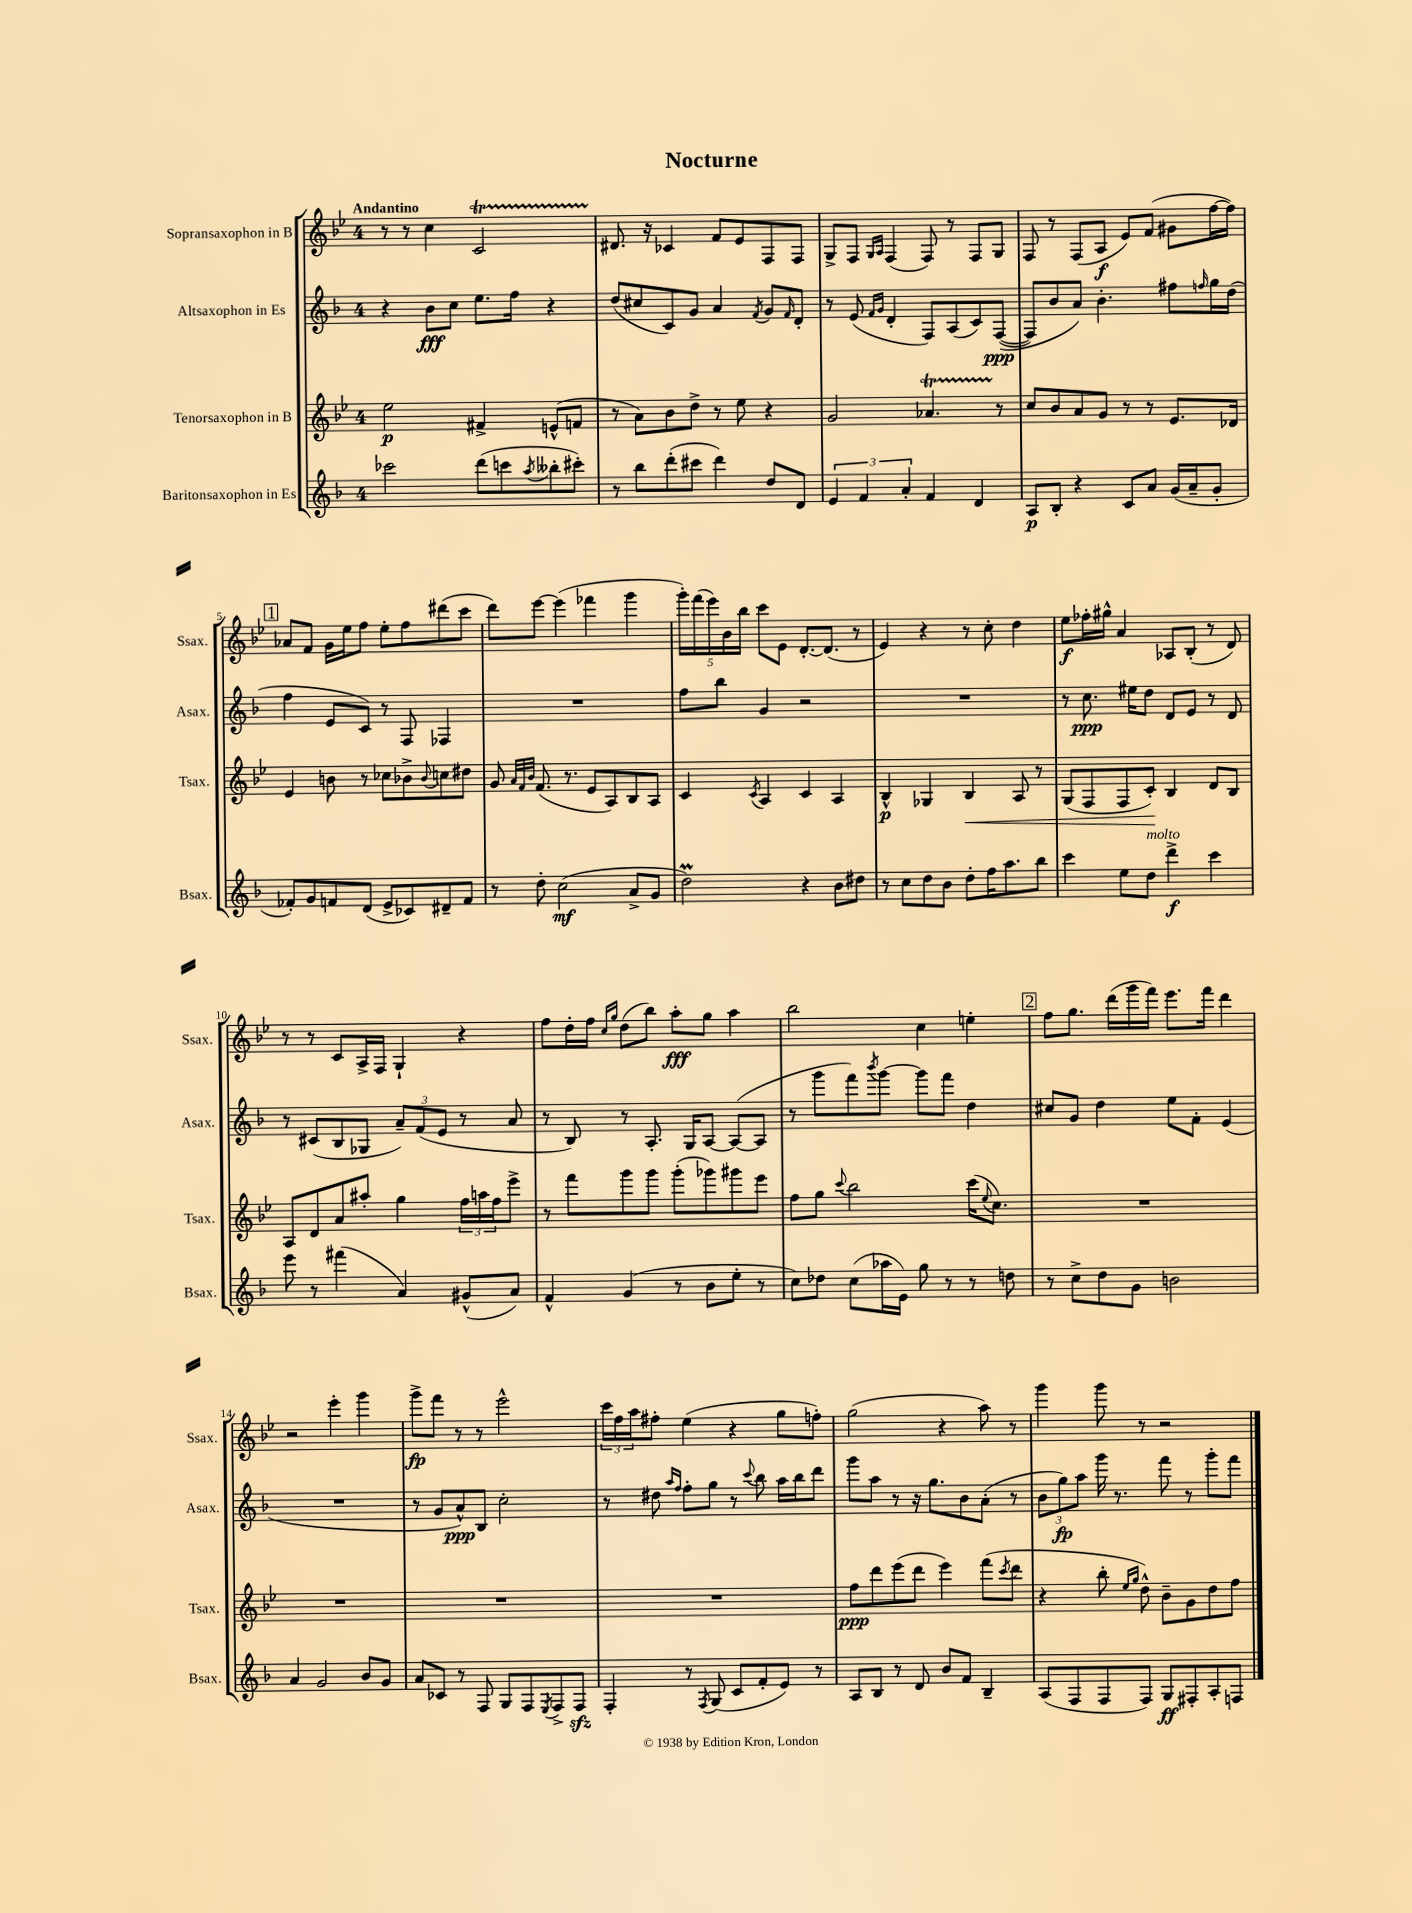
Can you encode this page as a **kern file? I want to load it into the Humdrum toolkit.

**kern	**kern	**kern	**kern
*staff4	*staff3	*staff2	*staff1
*clefG2	*clefG2	*clefG2	*clefG2
*k[b-]	*k[b-e-]	*k[b-]	*k[b-e-]
*M4/4	*M4/4	*M4/4	*M4/4
2ccc-	2ee-	4r	8r
.	.	.	8r
.	.	8b-	4cc
.	.	8cc	.
(8ddd	4f#^	8.ee	2c
8ccc	.	.	.
.	.	16ff	.
8qaa	.	.	.
8bb--'	(8e^^	4r	.
8ccc#')	8f	.	.
=	=	=	=
8r	8r	(8dd	8.d#
8bb-	8a)	8cc#	.
.	.	.	16r
(8ddd'	8b-	8c)	4c-
8ccc#	8dd^	8g	.
4ddd)	8r	4a	8f
.	8ee-	.	8e-
.	.	8qf	.
8dd	4r	8g	8F
.	.	16qqf	.
8d	.	8d'	8F
=	=	=	=
6e	2g	8r	8G^
.	.	(8e	8F
6f	.	.	.
.	.	16qqf	16qqG
.	.	16qqg	16qqA
.	.	4d'	(4F
6a'	.	.	.
4f	4.a-	8F)	8F)
.	.	(8A	8r
4d	.	8c)	8F
.	8r	&(([8F	8G
=	=	=	=
8A	8cc	8F])	8F
8B-'	8b-	8b-	8r
4r	8a	8a&)	(8F
.	8g	4.b-'	8A
8c	8r	.	8e-)
8a	8r	.	(8f
(16g	8.e-	8ff#	8g#
16a~	.	.	.
.	.	16qqff	.
8g'	.	16gg	[16ff
.	16d-	(16dd	16ff])
=	=	=	=
8f-')	4e-	4ff	8a-
8g	.	.	8f
8f	8b	8e	16g
.	.	.	16ee-
(8d	8r	8c)	8ff
8e^	8cc-	8r	8ee-'
8c-)	8b-^	8F	8ff
.	8qqb-	.	.
8d#~	8cc	4F-	(8ddd#
8f	8dd#	.	8ccc
=	=	=	=
8r	8g	1r	8ddd)
.	32qqa	.	.
.	32qqf	.	.
.	32qqb-	.	.
8dd'	(8.f	.	[8eee-
(2cc	.	.	(4eee-]
.	8.r	.	.
.	8e-	.	4fff-
.	8A)	.	.
8a^	8B-	.	4ggg
8g	8A	.	.
=	=	=	=
2dd)	4c	8ff	20ggg')
.	.	.	(20fff
.	.	.	20eee-)
.	.	8bb-	.
.	.	.	20b-
.	.	.	20bb-
.	8qc	.	.
.	4A	4g	8ccc
.	.	.	8e-
4r	4c	2r	[8.d'
.	.	.	(8.d]
8b-	4A	.	.
8dd#	.	.	8r
=	=	=	=
8r	4B-^^	1r	4e-)
8cc	.	.	.
8dd	4G-	.	4r
8b-	.	.	.
8dd'	4B-	.	8r
16ff	.	.	8cc'
8.aa	.	.	.
.	8A	.	4dd
8bb-	8r	.	.
=	=	=	=
4ccc	(8G	8r	8ee-
.	8F	8.cc	16ff-'
.	.	.	16gg#^^
8ee	8F	.	4a
.	.	16ee#	.
8dd	8c')	8dd	.
4ddd^	4B-	8d	8A-
.	.	8e	(8B-'
4ccc	8d	8r	8r
.	8B-	8d	8d)
=	=	=	=
8eee	8A	8r	8r
8r	8d	(8c#	8r
(4fff#	8a	8B-	8c
.	8aa#'	8G-	16A^
.	.	.	16F
4a)	4gg	12a~)	4G`
.	.	(12f	.
.	.	12e	.
(8g#^^	24ff	8r	4r
.	24aa	.	.
.	24ff	.	.
8a)	8eee-^	8a	.
=	=	=	=
4f^^	8r	8r	8ff
.	8fff	8B-)	16dd'
.	.	.	16ff
.	.	.	16qqcc
.	.	.	16qqgg
(4g	8ggg	8r	(8dd
.	8ggg	8.A'	8bb-)
8r	(8ggg'	.	8aa'
.	.	16G	.
8b-	8ggg-)	[8A	8gg
8ee'	8ggg#	(8A_	4aa
8r	8eee-	8A]	.
=	=	=	=
8cc)	8ff	8r	2bb-
8dd-	8gg	8ggg	.
.	8qqccc	.	.
(8cc	2bb-	8fff)	.
.	.	8qbbb-	.
16aa-	.	[8ggg	.
16e)	.	.	.
8gg	.	8ggg]	4cc
8r	.	8fff	.
8r	(16ccc	4dd	4ee'
.	8qqee-	.	.
.	8.cc)	.	.
8dd	.	.	.
=	=	=	=
8r	1r	8cc#	8ff
8cc^	.	8g	8.gg
8dd	.	4dd	.
.	.	.	(16ddd
8g	.	.	16ggg
.	.	.	16fff)
2b	.	8ee	8.eee-
.	.	8f'	.
.	.	.	16fff
.	.	(4e	4ddd
=	=	=	=
4a	1r	1r	2r
2g	.	.	.
.	.	.	4eee-'
8b-	.	.	4ggg
8g	.	.	.
=	=	=	=
8a	1r	8r	8ggg^
8c-	.	8g	8fff
8r	.	8a^^)	8r
8F	.	8B-	8r
8G	.	2cc'	2eee-^^
8F	.	.	.
8qE	.	.	.
8F^	.	.	.
8F	.	.	.
=	=	=	=
4F'	1r	8r	24ccc
.	.	.	24ff
.	.	.	24aa
.	.	8dd#	8ff#'
.	.	16qqaa	.
.	.	16qqff	.
8r	.	8ff'	(4ee-
8qF	.	.	.
(8G	.	8gg	.
8c	.	8r	4r
.	.	8qqccc	.
8f'	.	8bb-	.
8e)	.	16aa	8gg
.	.	16bb-	.
8r	.	8ddd	8ff')
=	=	=	=
8A	8ff	8ggg	(2gg
8B-	8ddd	8aa	.
8r	(8eee-	8r	.
8d	8ddd	16r	.
.	.	8.gg	.
8b-	4eee-)	.	4r
8f	.	8b-	.
4B-~	(8fff	(8a'	8aa)
.	8qccc	.	.
.	8ddd	8r	8r
=	=	=	=
(8A	4r	12b-	4ggg
.	.	12gg)	.
8F	.	.	.
.	.	12aa	.
8F	8bb-'	16ggg	8ggg
.	.	8.r	.
.	16qqee-	.	.
.	16qqgg	.	.
8F)	8dd^^)	.	8r
8G	8b-~	8fff	2r
8F#'	8g	8r	.
8A'	8dd	8ggg'	.
8F	8ff	8fff	.
==	==	==	==
*-	*-	*-	*-
